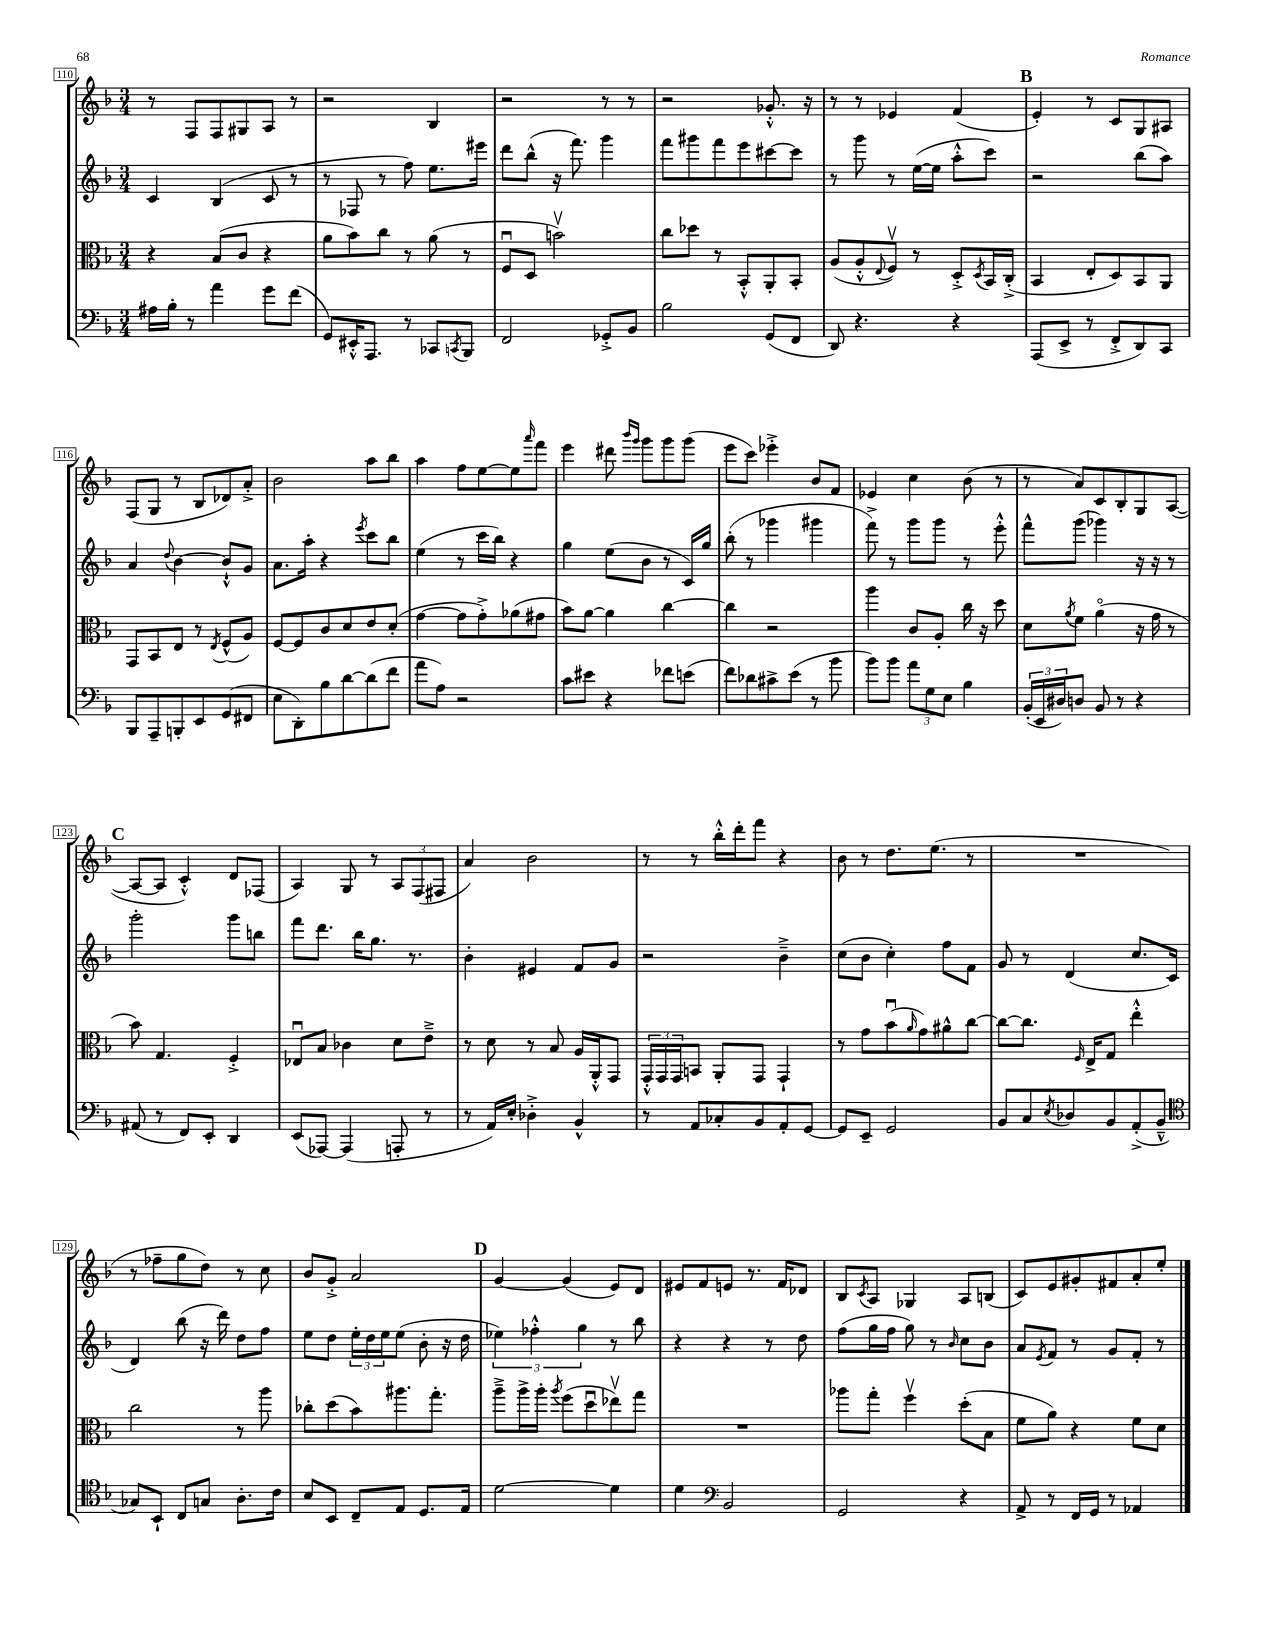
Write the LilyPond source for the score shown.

<<
\new StaffGroup <<
\new Staff = "s0" {
    \clef treble \key f \major \numericTimeSignature \time 3/4
    r8 f8 f8 gis8 a8 r8 |
    r2 bes4 |
    r2 r8 r8 |
    r2 ges'8.-.-^ r16 |
    r8 r8 ees'4 f'4( |
    \mark \markup { \bold "B" } e'4-.) r8 c'8 g8 ais8 |
    f8( g8 r8 bes8 des'8) a'8-.-> |
    bes'2 a''8 bes''8 |
    a''4 f''8 e''8~ e''8 \grace { a'''16 } f'''8 |
    e'''4 dis'''8 \grace { bes'''16 g'''16 } g'''8 g'''8 g'''8( |
    e'''8 c'''8) ees'''4-.-> bes'8 f'8 |
    ees'4 c''4 bes'8( r8 |
    r8 a'8) c'8 bes8-. g8 a8~( |
    \mark \markup { \bold "C" } a8~ a8 c'4-.-^) d'8 fes8( |
    a4) g8 r8 \tuplet 3/2 { a8 f8( fis8 } |
    a'4) bes'2 |
    r8 r8 bes''16-.-^ d'''16-. f'''8 r4 |
    bes'8 r8 d''8. e''8.( r8 |
    R2. |
    r8 fes''8-- g''8 d''8) r8 c''8 |
    bes'8 g'8-.-> a'2 |
    \mark \markup { \bold "D" } g'4~ g'4( e'8) d'8 |
    eis'8 f'8 e'8 r8. f'16 des'8 |
    bes8 \acciaccatura { c'8 } a8 ges4 a8 b8( |
    c'8) e'8 gis'8-. fis'8 a'8-. e''8-. \bar "|." |
}
\new Staff = "s1" {
    \clef treble \key f \major \numericTimeSignature \time 3/4
    c'4 bes4( c'8 r8 |
    r8 fes8 r8 f''8) e''8. eis'''16 |
    d'''8 bes''8-^( r16 f'''8.) g'''4 |
    f'''8 gis'''8 f'''8 e'''8 cis'''8~ cis'''8 |
    r8 g'''8 r8 e''16~( e''16 a''8-.-^ c'''8) |
    \mark \markup { \bold "B" } r2 bes''8( a''8) |
    a'4 \appoggiatura { d''8 } bes'4~ bes'8-!-^ g'8 |
    a'8. a''16-. r4 \acciaccatura { e'''8 } c'''8 bes''8 |
    e''4( r8 c'''16 bes''16) r4 |
    g''4 e''8( bes'8 r8 c'16) g''16 |
    bes''8-.( r8 ges'''4 gis'''4 |
    f'''8->) r8 g'''8 g'''8 r8 e'''8-.-^ |
    f'''8-^ g'''8( ges'''4) r16 r16 r8 |
    \mark \markup { \bold "C" } g'''2-. g'''8 b''8 |
    f'''8 d'''8. bes''16 g''8. r8. |
    bes'4-. eis'4 f'8 g'8 |
    r2 bes'4---> |
    c''8( bes'8 c''4-.) f''8 f'8 |
    g'8 r8 d'4( c''8. c'16 |
    d'4) bes''8( r16 d'''16) d''8 f''8 |
    e''8 d''8 \tuplet 3/2 { e''16-. d''16 e''16 } e''8( bes'8-. r16 d''16 |
    \mark \markup { \bold "D" } \tuplet 3/2 { ees''4) fes''4-.-^ g''4 } r8 bes''8 |
    r4 r4 r8 d''8 |
    f''8( g''16 f''16 g''8) r8 \grace { bes'16 } c''8 bes'8 |
    a'8 \acciaccatura { e'8 } f'8 r8 g'8 f'8-. r8 \bar "|." |
}
\new Staff = "s2" {
    \clef alto \key f \major \numericTimeSignature \time 3/4
    r4 bes8( c'8 r4 |
    a'8 bes'8) c''8 r8 a'8( r8 |
    f8\downbow d8 b'2\upbow) |
    c''8 des''8 r8 bes,8-.-^ a,8-. bes,8-. |
    a8( a8-.-^ \appoggiatura { e8 } f8\upbow) r8 d8-.-> \acciaccatura { d8 } bes,16 c16-.->( |
    \mark \markup { \bold "B" } bes,4 e8-. d8) bes,8 a,8 |
    g,8 bes,8 e8 r8 \acciaccatura { e8 } f8-^( a8) |
    f8~ f8 c'8 d'8 e'8 d'8-.( |
    g'4~ g'8 g'8-.->) aes'8( gis'8 |
    bes'8) a'8~ a'4 c''4~ |
    c''4 r2 |
    a''4 c'8 a8-. c''16 r16 d''8 |
    d'8 \acciaccatura { a'8 } f'8 a'4\flageolet( r16 g'16 r8 |
    \mark \markup { \bold "C" } bes'8) g4. f4-.-> |
    ees8\downbow bes8 ces'4 d'8 e'8---> |
    r8 d'8 r8 bes8 a16 a,16-.-^ g,8 |
    \tuplet 3/2 { g,16-.-^ g,16 g,16 } b,8 a,8-. g,8 g,4-! |
    r8 g'8 bes'8\downbow( \grace { a'16 } g'8) ais'8-^ c''8~ |
    c''8~ c''8. \grace { f16 } e16-> g8 e''4-.-^ |
    c''2 r8 a''8 |
    ces''8-. d''8( bes'8) ais''8. g''8.-. |
    \mark \markup { \bold "D" } a''8---> a''16-> a''16-. \acciaccatura { a''8 } f''8( d''8\downbow ees''8\upbow) g''8 |
    R2. |
    aes''8 g''8-. f''4\upbow d''8-.( bes8 |
    f'8 a'8) r4 f'8 d'8 \bar "|." |
}
\new Staff = "s3" {
    \clef bass \key f \major \numericTimeSignature \time 3/4
    ais16 bes16-. r8 a'4 g'8 f'8( |
    g,8) eis,16-.-^ a,,8. r8 ces,8 \acciaccatura { c,8 } bes,,8 |
    f,2 ges,8-.-> bes,8 |
    bes2 g,8( f,8 |
    d,8) r4. r4 |
    \mark \markup { \bold "B" } a,,8( e,8-> r8 f,8-.-> d,8) c,8 |
    bes,,8 a,,8-- b,,8-. e,8 g,8( fis,8 |
    e8 d,8-.) bes8 d'8~ d'8( f'8 |
    a'8 a8) r2 |
    c'8 eis'8 r4 fes'8 e'8( |
    f'8) des'8 cis'8-> e'8( r8 bes'8 |
    bes'8) bes'8 \tuplet 3/2 { a'8 g8 e8 } bes4 |
    \tuplet 3/2 { bes,16-.( e,16 dis16) } d8 bes,8 r8 r4 |
    \mark \markup { \bold "C" } ais,8( r8 f,8) e,8-. d,4 |
    e,8( aes,,8~) aes,,4( a,,8-. r8 |
    r8 a,16) e16-. des4-.-> bes,4-^ |
    r8 a,8 ces8-. bes,8 a,8-. g,8~ |
    g,8 e,8-- g,2 |
    bes,8 c8 \acciaccatura { e8 } des8 bes,8 a,8-.->( bes,8---^ |
    \clef tenor ges8) bes,8-! c8 g8 a8.-. c'16 |
    bes8 bes,8 c8-- e8 d8. e16 |
    \mark \markup { \bold "D" } d'2~ d'4 |
    d'4 \clef bass bes,2 |
    g,2 r4 |
    a,8-> r8 f,16 g,16 r8 aes,4 \bar "|." |
}
>>
>>
\layout { \context { \Score currentBarNumber = #110 \override BarNumber.stencil = #(make-stencil-boxer 0.1 0.3 ly:text-interface::print) } }
